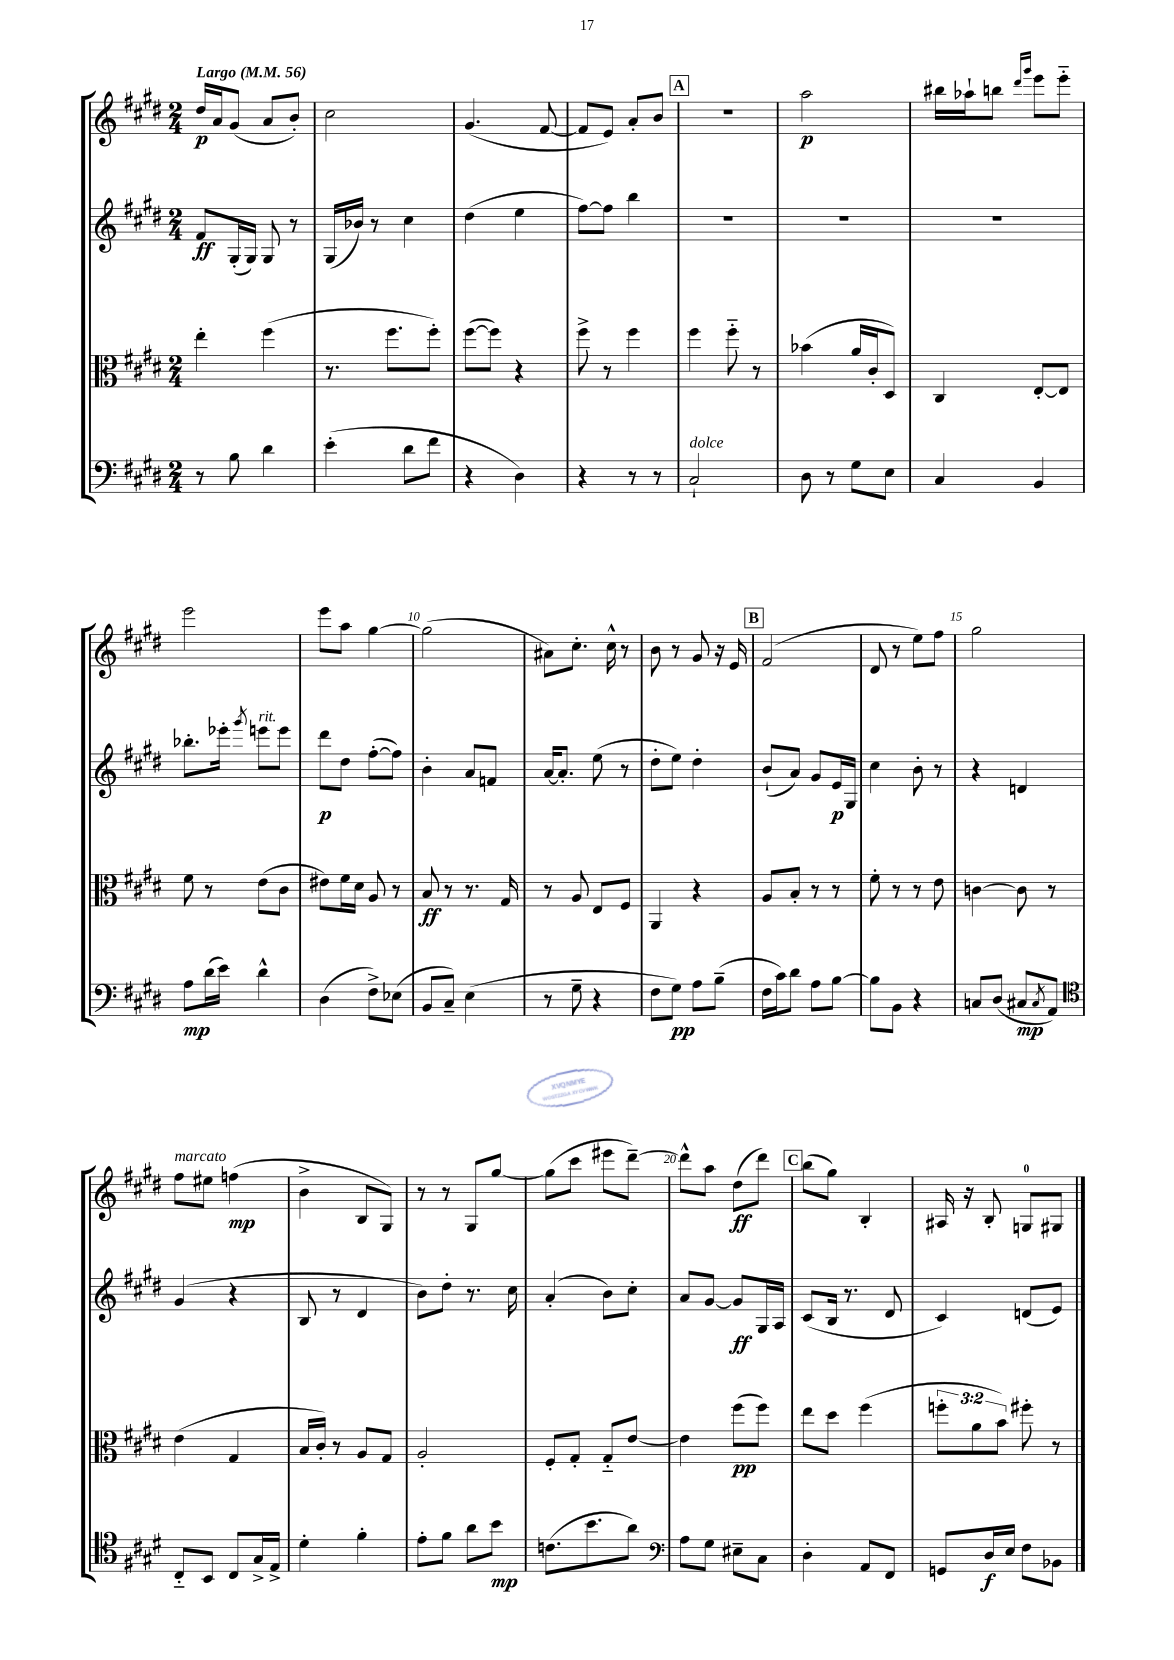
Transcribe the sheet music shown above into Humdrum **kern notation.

**kern	**dynam	**kern	**dynam	**kern	**dynam	**kern	**dynam
*part4	*part4	*part3	*part3	*part2	*part2	*part1	*part1
*staff4	*staff4	*staff3	*staff3	*staff2	*staff2	*staff1	*staff1
*clefF4	*	*clefC3	*	*clefG2	*	*clefG2	*
*k[f#c#g#d#]	*	*k[f#c#g#d#]	*	*k[f#c#g#d#]	*	*k[f#c#g#d#]	*
*M2/4	*	*M2/4	*	*M2/4	*	*M2/4	*
*MM56	*	*MM56	*	*MM56	*	*MM56	*
=1	=1	=1	=1	=1	=1	=1	=1
!	!	!	!	!	!	!LO:TX:a:B:t=Largo	!
8r	.	4ee'\	.	8f#/L	ff	16dd#/LL	p
.	.	.	.	.	.	16a/J	.
8B\	.	.	.	(16G#'/L	.	(8g#/J	.
.	.	.	.	16G#/JJ)	.	.	.
4d#\	.	(4ff#\	.	8G#/	.	8a/L	.
.	.	.	.	8r	.	8b'/J)	.
=2	=2	=2	=2	=2	=2	=2	=2
(4e'\	.	8.r	.	(16G#/LL	.	2cc#\	.
.	.	.	.	16b-X/JJ)	.	.	.
.	.	.	.	8r	.	.	.
.	.	8.ff#\L	.	.	.	.	.
8d#\L	.	.	.	4cc#\	.	.	.
8f#\J	.	8ff#'\J)	.	.	.	.	.
=3	=3	=3	=3	=3	=3	=3	=3
4r	.	([8ff#\L	.	(4dd#\	.	(4.g#/	.
.	.	8ff#\J])	.	.	.	.	.
4D#\)	.	4r	.	4ee\	.	.	.
.	.	.	.	.	.	[8f#/	.
=4	=4	=4	=4	=4	=4	=4	=4
4r	.	8ff#^\	.	[8ff#\L)	.	8f#/L]	.
.	.	8r	.	8ff#\J]	.	8e/J)	.
8r	.	4ff#\	.	4bb\	.	8a'/L	.
8r	.	.	.	.	.	8b/J	.
!!LO:REH:place=s1:t=A
=5	=5	=5	=5	=5	=5	=5	=5
!LO:TX:a:i:t=dolce	!	!	!	!	!	!	!
2C#`/	.	4ff#\	.	2r	.	2r	.
.	.	8ff#\	.	.	.	.	.
.	.	8r	.	.	.	.	.
=6	=6	=6	=6	=6	=6	=6	=6
8D#\	.	(4b-X\	.	2r	.	2aa\	p
8r	.	.	.	.	.	.	.
8G#\L	.	16a/LL	.	.	.	.	.
.	.	16c#'/J	.	.	.	.	.
8E\J	.	8D#/J)	.	.	.	.	.
=7	=7	=7	=7	=7	=7	=7	=7
4C#/	.	4C#/	.	2r	.	16bb#X\LL	.
.	.	.	.	.	.	16aa-X`\J	.
.	.	.	.	.	.	8bbn\J	.
.	.	.	.	.	.	16qqddd#/LL	.
.	.	.	.	.	.	16qqggg#/JJ	.
4BB/	.	[8E'/L	.	.	.	8eee\L	.
.	.	8E/J]	.	.	.	8eee\J	.
!!LO:LB:g=z
=8	=8	=8	=8	=8	=8	=8	=8
8A\L	mp	8f#\	.	8.bb-X'\L	.	2eee\	.
(16d#\L	.	8r	.	.	.	.	.
16e\JJ)	.	.	.	16eee-X'\Jk	.	.	.
.	.	.	.	8qggg#/	.	.	.
!	!	!	!	!LO:TX:a:i:t=rit.	!	!	!
4d#^^\	.	(8e\L	.	8eeen\L	.	.	.
.	.	8c#\J	.	8eee\J	.	.	.
=9	=9	=9	=9	=9	=9	=9	=9
(4D#\	.	8e#X\L)	.	8ddd#\L	p	8eee\L	.
.	.	16f#\L	.	8dd#\J	.	8aa\J	.
.	.	16d#\JJ	.	.	.	.	.
8F#^\L)	.	8A/	.	([8ff#'\L	.	[4gg#\	.
(8E-X\J	.	8r	.	8ff#\J])	.	.	.
=10	=10	=10	=10	=10	=10	=10	=10
8BB/L	.	8B/	ff	4b'\	.	(2gg#\]	.
8C#~/J)	.	8r	.	.	.	.	.
(4E\	.	8.r	.	8a/L	.	.	.
.	.	.	.	8fn/J	.	.	.
.	.	16G#/	.	.	.	.	.
=11	=11	=11	=11	=11	=11	=11	=11
8r	.	8r	.	[16a/KL	.	8a#X\L)	.
.	.	.	.	8.a'/J]	.	.	.
8G#~\	.	8A/	.	.	.	8.cc#'\J	.
4r	.	8E/L	.	(8ee\	.	.	.
.	.	.	.	.	.	16cc#^^\	.
.	.	8F#/J	.	8r	.	8r	.
=12	=12	=12	=12	=12	=12	=12	=12
8F#\L	.	4AA/	.	8dd#'\L	.	8b\	.
8G#\J)	pp	.	.	8ee\J)	.	8r	.
8A\L	.	4r	.	4dd#'\	.	8g#/	.
(8B~\J	.	.	.	.	.	16r	.
.	.	.	.	.	.	16e/	.
!!LO:REH:place=s1:t=B
=13	=13	=13	=13	=13	=13	=13	=13
16F#\LL	.	8A/L	.	(8b`/L	.	(2f#/	.
16c#\J)	.	.	.	.	.	.	.
8d#\J	.	8B'/J	.	8a/J)	.	.	.
8A\L	.	8r	.	8g#/L	.	.	.
[8B\J	.	8r	.	16e/L	p	.	.
.	.	.	.	16G#/JJ	.	.	.
=14	=14	=14	=14	=14	=14	=14	=14
8B\L]	.	8f#'\	.	4cc#\	.	8d#/	.
8BB\J	.	8r	.	.	.	8r	.
4r	.	8r	.	8b'\	.	8ee\L)	.
.	.	8e\	.	8r	.	8ff#\J	.
=15	=15	=15	=15	=15	=15	=15	=15
8Cn/L	.	[4cn\	.	4r	.	2gg#\	.
(8D#/J	.	.	.	.	.	.	.
8C#X/L	mp	8c\]	.	4dn/	.	.	.
8qC#/	.	.	.	.	.	.	.
8AA/J)	.	8r	.	.	.	.	.
!!LO:LB:g=z
=16	=16	=16	=16	=16	=16	=16	=16
*clefC4	*	*	*	*	*	*	*
!	!	!	!	!	!	!LO:TX:a:i:t=marcato	!
8C#/L	.	(4e\	.	(4g#/	.	8ff#\L	.
8BB/J	.	.	.	.	.	8ee#X\J	.
8C#/L	.	4G#/	.	4r	.	(4ffn\	mp
16G#^/L	.	.	.	.	.	.	.
16E^/JJ	.	.	.	.	.	.	.
=17	=17	=17	=17	=17	=17	=17	=17
4d#'\	.	16B/LL	.	8B/	.	4b^\	.
.	.	16c#'/JJ)	.	.	.	.	.
.	.	8r	.	8r	.	.	.
4f#'\	.	8A/L	.	4d#/	.	8B/L	.
.	.	8G#/J	.	.	.	8G#/J)	.
=18	=18	=18	=18	=18	=18	=18	=18
8e'\L	.	2A'/	.	8b\L)	.	8r	.
8f#\J	.	.	.	8dd#'\J	.	8r	.
8a\L	.	.	.	8.r	.	8G#/L	.
8b\J	mp	.	.	.	.	[8gg#/J	.
.	.	.	.	16cc#\	.	.	.
=19	=19	=19	=19	=19	=19	=19	=19
(8.cn\L	.	8F#'/L	.	(4a'/	.	(8gg#\L]	.
.	.	8G#'/J	.	.	.	8ccc#\J	.
8.b\	.	.	.	.	.	.	.
.	.	8G#/L	.	8b\L)	.	8eee#X\L	.
8a\J)	.	[8e/J	.	8cc#'\J	.	[8ddd#~\J)	.
=20	=20	=20	=20	=20	=20	=20	=20
*clefF4	*	*	*	*	*	*	*
8A\L	.	4e\]	.	8a/L	.	8ddd#^^\L]	.
8G#\J	.	.	.	[8g#/J	.	8aa\J	.
8E#X~\L	.	(8ff#\L	pp	8g#/L]	ff	(8dd#\L	ff
8C#\J	.	8ff#\J)	.	16G#/L	.	8ddd#\J)	.
.	.	.	.	16A/JJ	.	.	.
!!LO:REH:place=s1:t=C
=21	=21	=21	=21	=21	=21	=21	=21
4D#'\	.	8ee\L	.	(8c#/L	.	(8bb\L	.
.	.	8dd#\J	.	16B/Jk	.	8gg#\J)	.
.	.	.	.	8.r	.	.	.
8AA/L	.	(4ff#\	.	.	.	4B'/	.
8FF#/J	.	.	.	8d#/	.	.	.
=22	=22	=22	=22	=22	=22	=22	=22
8GGn/L	.	12ffn'\L	.	4c#/)	.	16A#X/	.
.	.	.	.	.	.	16r	.
.	.	12a\	.	.	.	.	.
16D#/L	f	.	.	.	.	8B'/	.
.	.	12b\J)	.	.	.	.	.
16E/JJ	.	.	.	.	.	.	.
8F#\L	.	8ff#X'\	.	(8dn/L	.	8Gn/L	.
8BB-X\J	.	8r	.	8e/J)	.	8G#X/J	.
==	==	==	==	==	==	==	==
*-	*-	*-	*-	*-	*-	*-	*-
